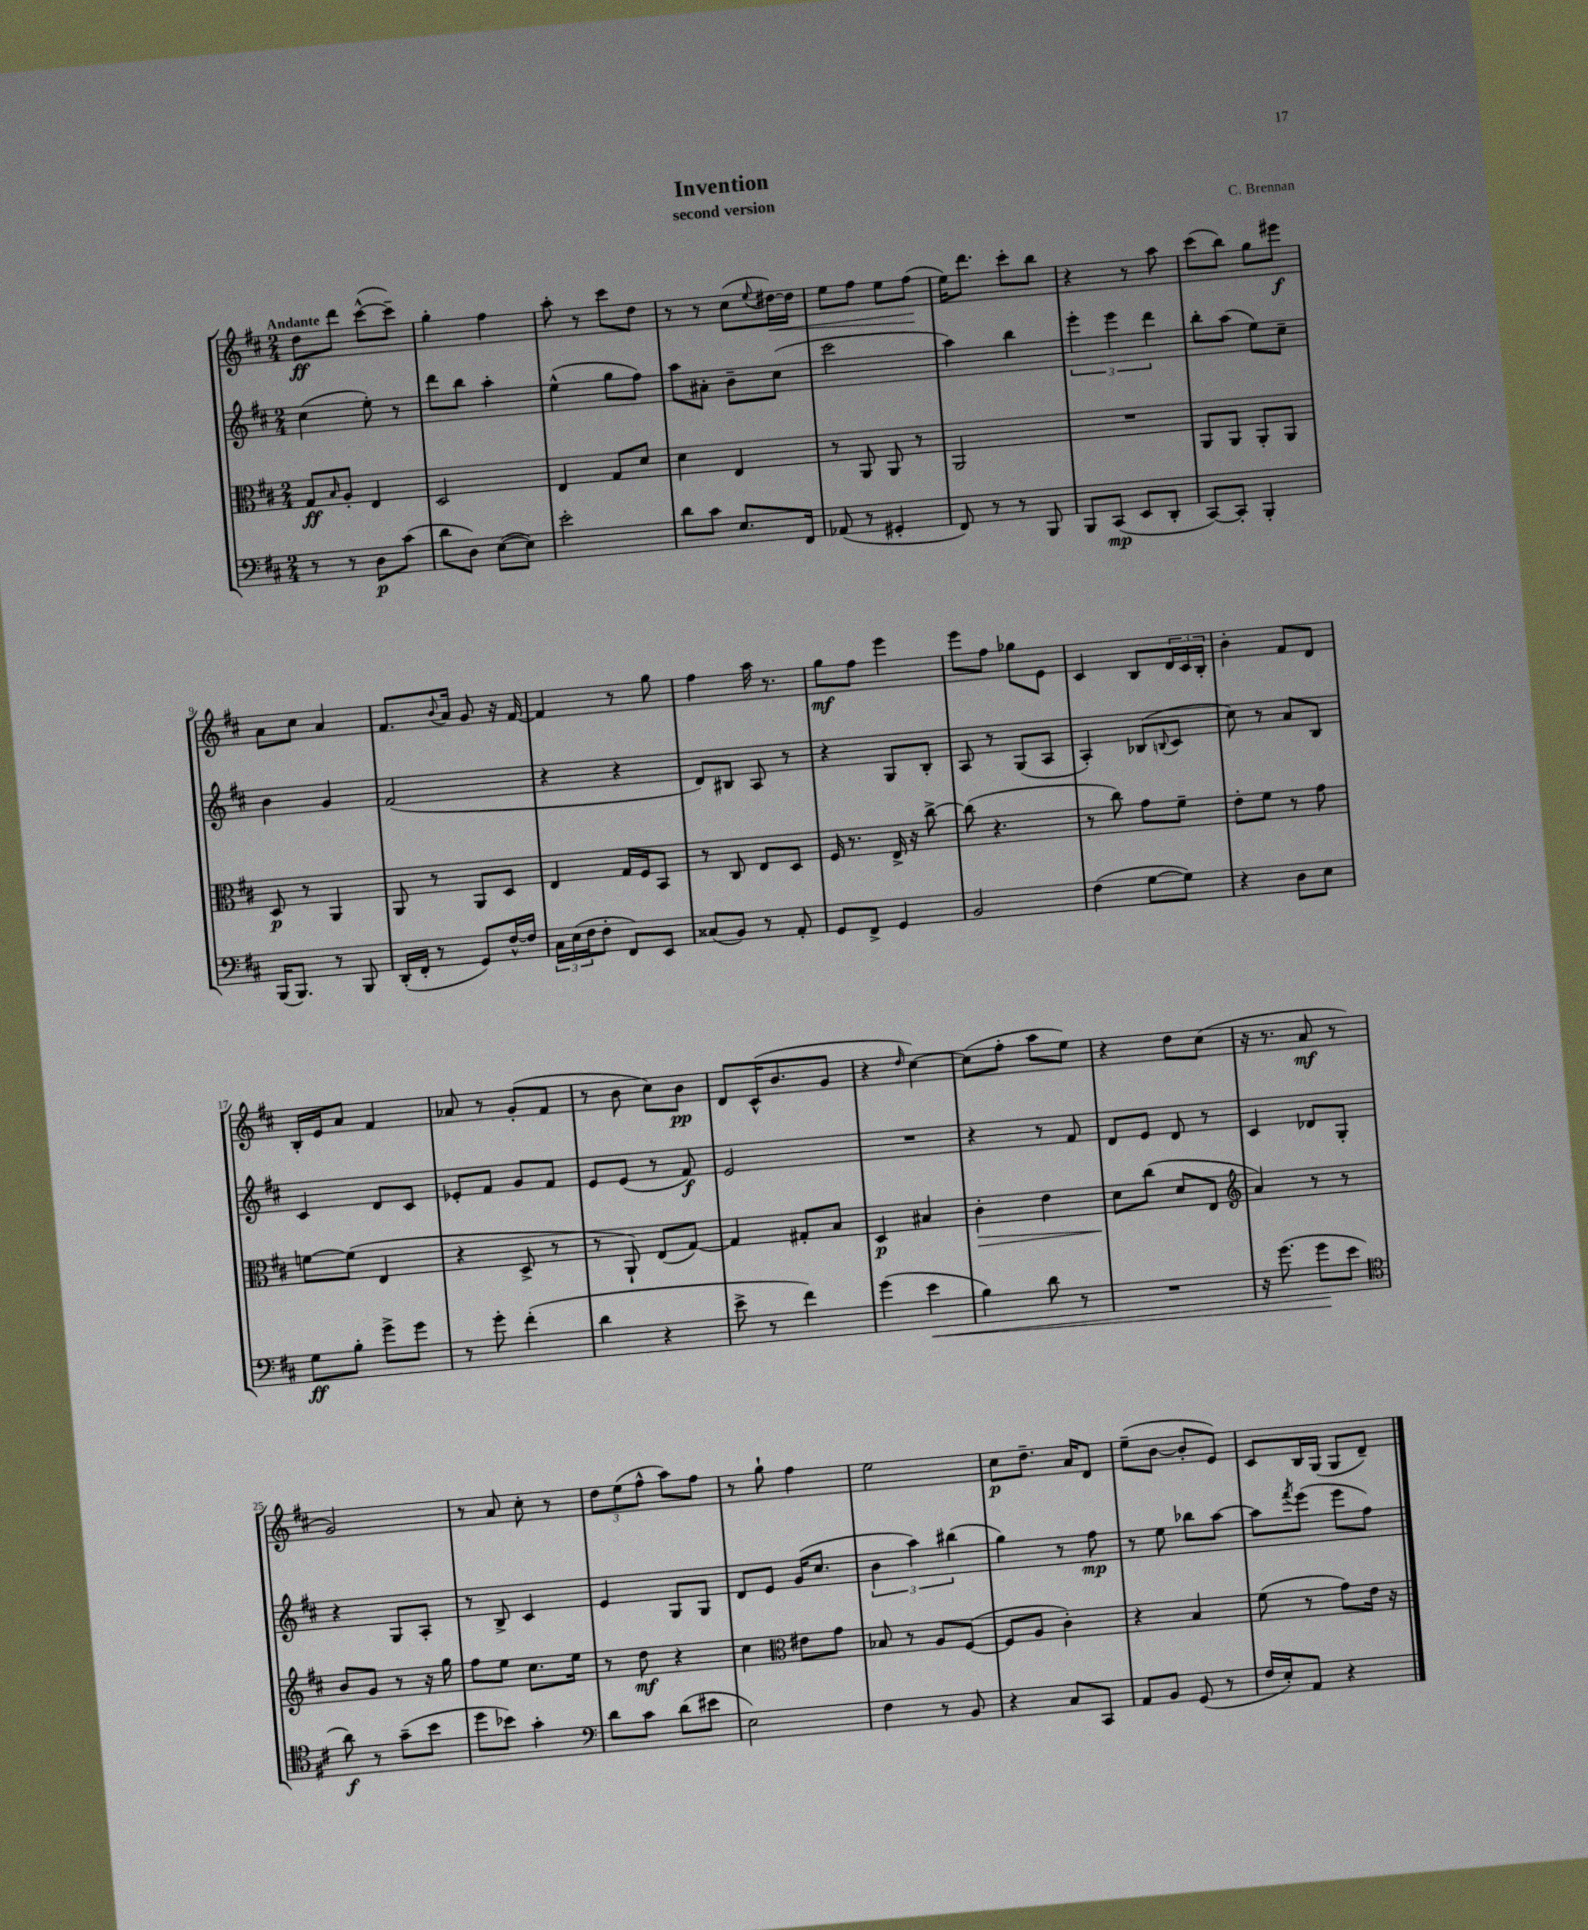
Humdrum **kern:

**kern	**kern	**kern	**kern
*staff4	*staff3	*staff2	*staff1
*clefF4	*clefC3	*clefG2	*clefG2
*k[f#c#]	*k[f#c#]	*k[f#c#]	*k[f#c#]
*M2/4	*M2/4	*M2/4	*M2/4
8r	8G/L	(4cc#\	8dd\L
.	16qqB/	.	.
8r	8A'/J	.	8ddd\J
8D\L	4E/	8ee'\)	([8ccc#^^\L
(8c#\J	.	8r	8ccc#~\]J)
=	=	=	=
8d\L	2D/	8ddd\L	4gg'\
8D\J)	.	8bb\J	.
([8E\L	.	4aa'\	4ff#\
8E\]J)	.	.	.
=	=	=	=
2e'\	4E/	(4ee^^\	8aa'\
.	.	.	8r
.	8G/L	8gg\L	8ccc#\L
.	8d/J	8ff#\J)	8dd\J
=	=	=	=
8d\L	4d\	8aa\L	8r
8c#\J	.	8a#'\J	8r
8.E/L	4E/	8b~\L	(8cc#\L
.	.	.	8qqee/
.	.	(8cc#\J	[16dd#\L)
16FF#/Jk	.	.	16dd#\]JJ
=	=	=	=
(8AA-/	8r	2ccc#\	8ee\L
8r	8AA/	.	8ff#\J
4GG#'/	8AA/	.	8ee\L
.	8r	.	(8ff#\J
=	=	=	=
8FF#/)	2AA/	4aa\)	16ee\LK)
.	.	.	8.ddd\J
8r	.	.	.
8r	.	4bb\	8ccc#'\L
8BBB/	.	.	8bb\J
=	=	=	=
8BBB/L	2r	6eee'\	4r
(8CC#/J	.	.	.
.	.	6eee\	.
8EE/L	.	.	8r
.	.	6ddd\	.
8DD'/J	.	.	8aa\
=	=	=	=
[8CC#/L)	8AA/L	8bb'\L	(8ccc#\L
8CC#'/]J	8AA/J	(8aa\J	8bb\J)
4BBB'/	8AA'/L	8ee\L)	8gg\L
.	8AA/J	8cc#~\J	8eee#\J
=	=	=	=
(16BBB/LK	8D/	4b\	8a\L
8.BBB/J)	.	.	.
.	8r	.	8cc#\J
8r	4AA/	4g/	4a/
8BBB/	.	.	.
=	=	=	=
(16DD'/LL	8AA/	(2f#/	8.f#/L
16FF#'/JJ	.	.	.
8r	8r	.	.
.	.	.	8qqb/
.	.	.	16a/Jk
8GG/L)	8AA/L	.	8g/
[16F#^^/L	8D/J	.	16r
16F#/]JJ	.	.	[16f#/
=	=	=	=
24C#\LL	4E/	4r	4f#/]
(24E\	.	.	.
24F#\J	.	.	.
8F#'\J	.	.	.
8FF#/L)	16G/LL	4r	8r
.	16F#/J	.	.
8EE/J	8BB/J	.	8gg\
=	=	=	=
(8C##/L	8r	8d/L)	4ff#\
8BB/J)	8C#/	8B#/J	.
8r	8E/L	8A/	16aa\
.	.	.	8.r
8AA'/	8D/J	8r	.
=	=	=	=
8GG/L	16F#/	4r	8gg\L
.	8.r	.	.
8FF#^/J	.	.	8ff#\J
4GG/	16E^/	8G/L	4eee\
.	16r	.	.
.	[8cc#^\	8B'/J	.
=	=	=	=
2BB/	(8cc#\]	8A/	8eee\L
.	4.r	8r	8ff#\J
.	.	(8G/L	8gg-\L
.	.	8A/J	8e\J
=	=	=	=
(4F#\	8r	4A'/)	4c#/
.	8cc#\)	.	.
[8G\L	8g\L	(8B-/L	8B/L
.	.	8qqB/	.
8G\]J)	8f#~\J	8c#/J	24d/L
.	.	.	24c#/
.	.	.	24B'/JJ
=	=	=	=
4r	8e'\L	8cc#\)	4b'\
.	8f#\J	8r	.
8D\L	8r	8a/L	8f#/L
8E\J	8g\	8B/J	8d/J
=	=	=	=
8G\L	[8f\L	4c#/	16B'/LL
.	.	.	16e/J
8B'\J	(8f\]J	.	8a/J
8g^\L	4E/	8d/L	4f#/
8g\J	.	8c#/J	.
=	=	=	=
8r	4r	8e-'/L	8a-/
8g'\	.	8f#/J	8r
(4f#'\	8D^/	8g/L	(8g'/L
.	8r	8f#/J	8f#/J
=	=	=	=
4d\	8r	8e/L	8r
.	8AA`/)	(8e/J	8b\
4r	(8E/L	8r	8cc#\L)
.	[8G/J)	8f#/)	8b\J
=	=	=	=
8e^\	4G/]	2e/	8d/L
8r	.	.	(16c#^^/K
.	.	.	8.b/
4f#\)	8G#'/L	.	.
.	8B/J	.	8g/J
=	=	=	=
(4g\	4D/	2r	4r
.	.	.	16qqdd/
4e\	4B#/	.	[4cc#\)
=	=	=	=
4B\)	4c#'\	4r	(8cc#\]L
.	.	.	8ff#'\J
8d\	4e\	8r	8aa\L
8r	.	8f#/	8ee\J)
=	=	=	=
2r	8d\L	8d/L	4r
.	(8cc#\J	8e/J	.
.	8d/L	8d/	8dd\L
.	8E/J	8r	(8cc#\J
=	=	=	=
*	*clefG2	*	*
16r	4a/)	4c#/	16r
(8.g\	.	.	8.r
8g\L	8r	8d-/L	8a/
8e\J	8r	8G'/J	8r
=	=	=	=
*clefC4	*	*	*
8a\)	8b/L	4r	2g/)
8r	8g/J	.	.
(8g~\L	8r	8G/L	.
8b\J	16r	8A'/J	.
.	16gg\	.	.
=	=	=	=
8dd\L	8ff#\L	8r	8r
8b-\J)	8ee\J	8B^/	8a/
4g'\	8.cc#\L	4c#/	8cc#'\
.	.	.	8r
.	16ee\Jk	.	.
=	=	=	=
*clefF4	*	*	*
8d\L	8r	4e/	12dd\L
.	.	.	(12ee\
8c#\J	8dd\	.	.
.	.	.	12ff#^^\J
(8d\L	4r	8G/L	8aa\L)
8e#\J	.	8G/J	8ff#\J
=	=	=	=
2E\)	4cc#\	8d/L	8r
.	.	8e/J	8gg`\
*	*clefC3	*	*
.	8e#\L	(16g/LK	4ff#\
.	.	8.cc#/J	.
.	8g\J	.	.
=	=	=	=
4F#\	8B-/	6b\	2ee\
.	8r	.	.
.	.	6aa\)	.
8r	8A/L	.	.
.	.	(6bb#\	.
8BB/	([8F#/J	.	.
=	=	=	=
4r	8F#/]L	4gg\)	8cc#\L
.	8A/J	.	8.dd~\J
8C#/L	4c#'\)	8r	.
.	.	.	16a/LK
8CC#/J	.	8ff#\	8d/J
=	=	=	=
8AA/L	4r	8r	(8ee~\L
8BB/J	.	8ee\	[8b\J
(8GG/	4B/	8bb-\L	8b'/]L
8r	.	[8aa\J	8e/J)
=	=	=	=
16F#/LL	(8f#\	8aa\]L	8c#/L
16E'/J)	.	.	.
.	.	8qfff#/	.
8AA/J	8r	(8eee\J	16B/L
.	.	.	(16G/JJ
4r	8g\L)	8eee\L	8G/L
.	16e\Jk	8ff#\J)	8d~/J)
.	16r	.	.
==	==	==	==
*-	*-	*-	*-
